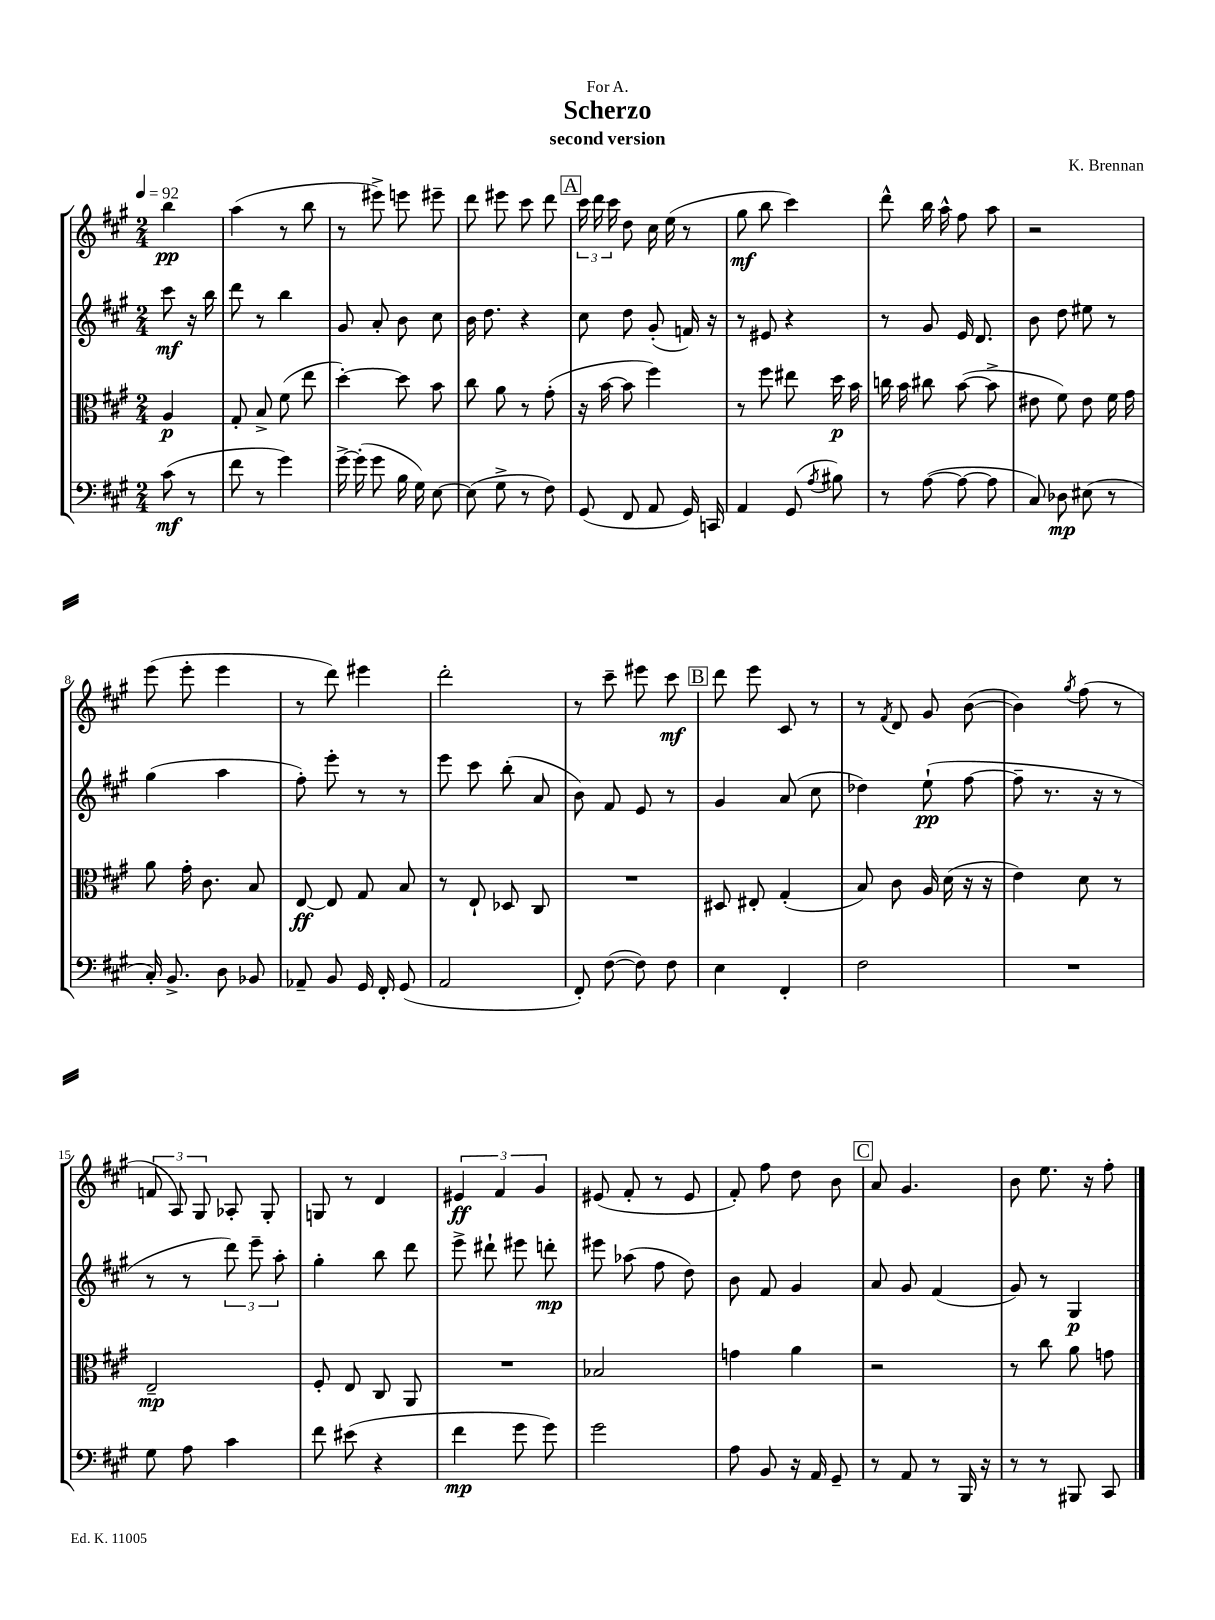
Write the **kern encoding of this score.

**kern	**dynam	**kern	**dynam	**kern	**dynam	**kern	**dynam
*part4	*part4	*part3	*part3	*part2	*part2	*part1	*part1
*staff4	*staff4	*staff3	*staff3	*staff2	*staff2	*staff1	*staff1
*clefF4	*	*clefC3	*	*clefG2	*	*clefG2	*
*k[f#c#g#]	*	*k[f#c#g#]	*	*k[f#c#g#]	*	*k[f#c#g#]	*
*M2/4	*	*M2/4	*	*M2/4	*	*M2/4	*
*MM92	*	*MM92	*	*MM92	*	*MM92	*
=	=	=	=	=	=	=	=
(8c#\	mf	4A/	p	8ccc#\	mf	4bb\	pp
8r	.	.	.	16r	.	.	.
.	.	.	.	16bb\	.	.	.
=1	=1	=1	=1	=1	=1	=1	=1
8f#\	.	8G#'/	.	8ddd\	.	(4aa\	.
8r	.	8B^/	.	8r	.	.	.
4g#\)	.	(8f#\	.	4bb\	.	8r	.
.	.	8ee\	.	.	.	8bb\	.
=2	=2	=2	=2	=2	=2	=2	=2
[16g#^\	.	[4dd'\)	.	8g#/	.	8r	.
(16g#'\]	.	.	.	.	.	.	.
8g#\	.	.	.	8a'/	.	8eee#X^\)	.
16B\	.	8dd\]	.	8b\	.	8eeen\	.
16G#\)	.	.	.	.	.	.	.
[8E\	.	8b\	.	8cc#\	.	8eee#X~\	.
=3	=3	=3	=3	=3	=3	=3	=3
(8E\]	.	8cc#\	.	16b\	.	8ddd\	.
.	.	.	.	8.dd\	.	.	.
8G#^\	.	8a\	.	.	.	8eee#X\	.
8r	.	8r	.	4r	.	8ccc#\	.
8F#\)	.	(8g#'\	.	.	.	8ddd\	.
!!LO:REH:place=s1:t=A
=4	=4	=4	=4	=4	=4	=4	=4
(8GG#/	.	16r	.	8cc#\	.	24ccc#\	.
.	.	.	.	.	.	24ddd\	.
.	.	[16b\	.	.	.	.	.
.	.	.	.	.	.	24ccc#\	.
8FF#/	.	8b\]	.	8dd\	.	8dd\	.
8AA/	.	4ff#\)	.	(8g#'/	.	16cc#\	.
.	.	.	.	.	.	(16ee\	.
16GG#/)	.	.	.	16fn/)	.	8r	.
16CCn/	.	.	.	16r	.	.	.
=5	=5	=5	=5	=5	=5	=5	=5
4AA/	.	8r	.	8r	.	8gg#\	mf
.	.	8ff#\	.	8e#X/	.	8bb\	.
(8GG#/	.	8ee#X\	.	4r	.	4ccc#\)	.
8qA/	.	.	.	.	.	.	.
8B#X\)	.	16dd\	p	.	.	.	.
.	.	16b\	.	.	.	.	.
=6	=6	=6	=6	=6	=6	=6	=6
8r	.	16ccn\	.	8r	.	8ddd^^\	.
.	.	16b\	.	.	.	.	.
([8A\	.	8cc#X\	.	8g#/	.	16bb\	.
.	.	.	.	.	.	16aa^^\	.
8A\_	.	([8b\	.	16e/	.	8ff#\	.
.	.	.	.	8.d/	.	.	.
8A\]	.	8b^\]	.	.	.	8aa\	.
=7	=7	=7	=7	=7	=7	=7	=7
8C#/)	.	8e#X\	.	8b\	.	2r	.
8D-X\	mp	8f#\)	.	8dd\	.	.	.
(8E#X\	.	8e#\	.	8ee#X\	.	.	.
8r	.	16f#\	.	8r	.	.	.
.	.	16g#\	.	.	.	.	.
!!LO:LB:g=z
=8	=8	=8	=8	=8	=8	=8	=8
16C#'/)	.	8a\	.	(4gg#\	.	(8eee\	.
8.BB^/	.	.	.	.	.	.	.
.	.	16g#'\	.	.	.	8eee'\	.
.	.	8.c#\	.	.	.	.	.
8D\	.	.	.	4aa\	.	4eee\	.
8BB-X/	.	8B/	.	.	.	.	.
=9	=9	=9	=9	=9	=9	=9	=9
8AA-X~/	.	[8E/	ff	8ff#'\)	.	8r	.
8BB/	.	8E/]	.	8eee'\	.	8ddd\)	.
16GG#/	.	8G#/	.	8r	.	4eee#X\	.
16FF#'/	.	.	.	.	.	.	.
(8GG#/	.	8B/	.	8r	.	.	.
=10	=10	=10	=10	=10	=10	=10	=10
2AA/	.	8r	.	8eee\	.	2ddd'\	.
.	.	8E`/	.	8ccc#\	.	.	.
.	.	8D-X/	.	(8bb'\	.	.	.
.	.	8C#/	.	8a/	.	.	.
=11	=11	=11	=11	=11	=11	=11	=11
8FF#'/)	.	2r	.	8b\)	.	8r	.
([8F#\	.	.	.	8f#/	.	8ccc#~\	.
8F#\])	.	.	.	8e/	.	8eee#X\	.
8F#\	.	.	.	8r	.	8ccc#\	mf
!!LO:REH:place=s1:t=B
=12	=12	=12	=12	=12	=12	=12	=12
4E\	.	8D#X/	.	4g#/	.	8ddd\	.
.	.	8E#X'/	.	.	.	8eee\	.
4FF#'/	.	(4G#'/	.	(8a/	.	8c#/	.
.	.	.	.	8cc#\	.	8r	.
=13	=13	=13	=13	=13	=13	=13	=13
2F#\	.	8B/)	.	4dd-X\)	.	8r	.
.	.	.	.	.	.	8qf#/	.
.	.	8c#\	.	.	.	8d/	.
.	.	16A/	.	(8ee`\	pp	8g#/	.
.	.	(16d\	.	.	.	.	.
.	.	16r	.	[8ff#\	.	([8b\	.
.	.	16r	.	.	.	.	.
=14	=14	=14	=14	=14	=14	=14	=14
2r	.	4e\)	.	8ff#~\]	.	4b\])	.
.	.	.	.	8.r	.	.	.
.	.	.	.	.	.	8qgg#/	.
.	.	8d\	.	.	.	(8ff#\	.
.	.	.	.	16r	.	.	.
.	.	8r	.	8r	.	8r	.
!!LO:LB:g=z
=15	=15	=15	=15	=15	=15	=15	=15
8G#\	.	2E~/	mp	8r	.	12fn/	.
.	.	.	.	.	.	12A/)	.
8A\	.	.	.	8r	.	.	.
.	.	.	.	.	.	12G#/	.
4c#\	.	.	.	12ddd\)	.	8A-X'/	.
.	.	.	.	12eee~\	.	.	.
.	.	.	.	.	.	8G#'/	.
.	.	.	.	12aa'\	.	.	.
=16	=16	=16	=16	=16	=16	=16	=16
8f#\	.	8F#'/	.	4gg#'\	.	8Gn/	.
(8e#X\	.	8E/	.	.	.	8r	.
4r	.	8C#/	.	8bb\	.	4d/	.
.	.	8AA/	.	8ddd\	.	.	.
=17	=17	=17	=17	=17	=17	=17	=17
4f#\	mp	2r	.	8eee^\	.	6e#X/	ff
.	.	.	.	8ddd#X`\	.	.	.
.	.	.	.	.	.	6f#/	.
8g#\	.	.	.	8eee#X\	.	.	.
.	.	.	.	.	.	6g#/	.
8g#\)	.	.	.	8dddn'\	mp	.	.
=18	=18	=18	=18	=18	=18	=18	=18
2g#\	.	2B-X/	.	8eee#X\	.	(8e#X/	.
.	.	.	.	(8aa-X\	.	8f#'/	.
.	.	.	.	8ff#\	.	8r	.
.	.	.	.	8dd\)	.	8e#/	.
=19	=19	=19	=19	=19	=19	=19	=19
8A\	.	4gn\	.	8b\	.	8f#'/)	.
8BB/	.	.	.	8f#/	.	8ff#\	.
16r	.	4a\	.	4g#/	.	8dd\	.
16AA/	.	.	.	.	.	.	.
8GG#~/	.	.	.	.	.	8b\	.
!!LO:REH:place=s1:t=C
=20	=20	=20	=20	=20	=20	=20	=20
8r	.	2r	.	8a/	.	8a/	.
8AA/	.	.	.	8g#/	.	4.g#/	.
8r	.	.	.	(4f#/	.	.	.
16BBB/	.	.	.	.	.	.	.
16r	.	.	.	.	.	.	.
=21	=21	=21	=21	=21	=21	=21	=21
8r	.	8r	.	8g#/)	.	8b\	.
8r	.	8cc#\	.	8r	.	8.ee\	.
8BBB#X/	.	8a\	.	4G#/	p	.	.
.	.	.	.	.	.	16r	.
8CC#/	.	8gn\	.	.	.	8ff#'\	.
==	==	==	==	==	==	==	==
*-	*-	*-	*-	*-	*-	*-	*-
